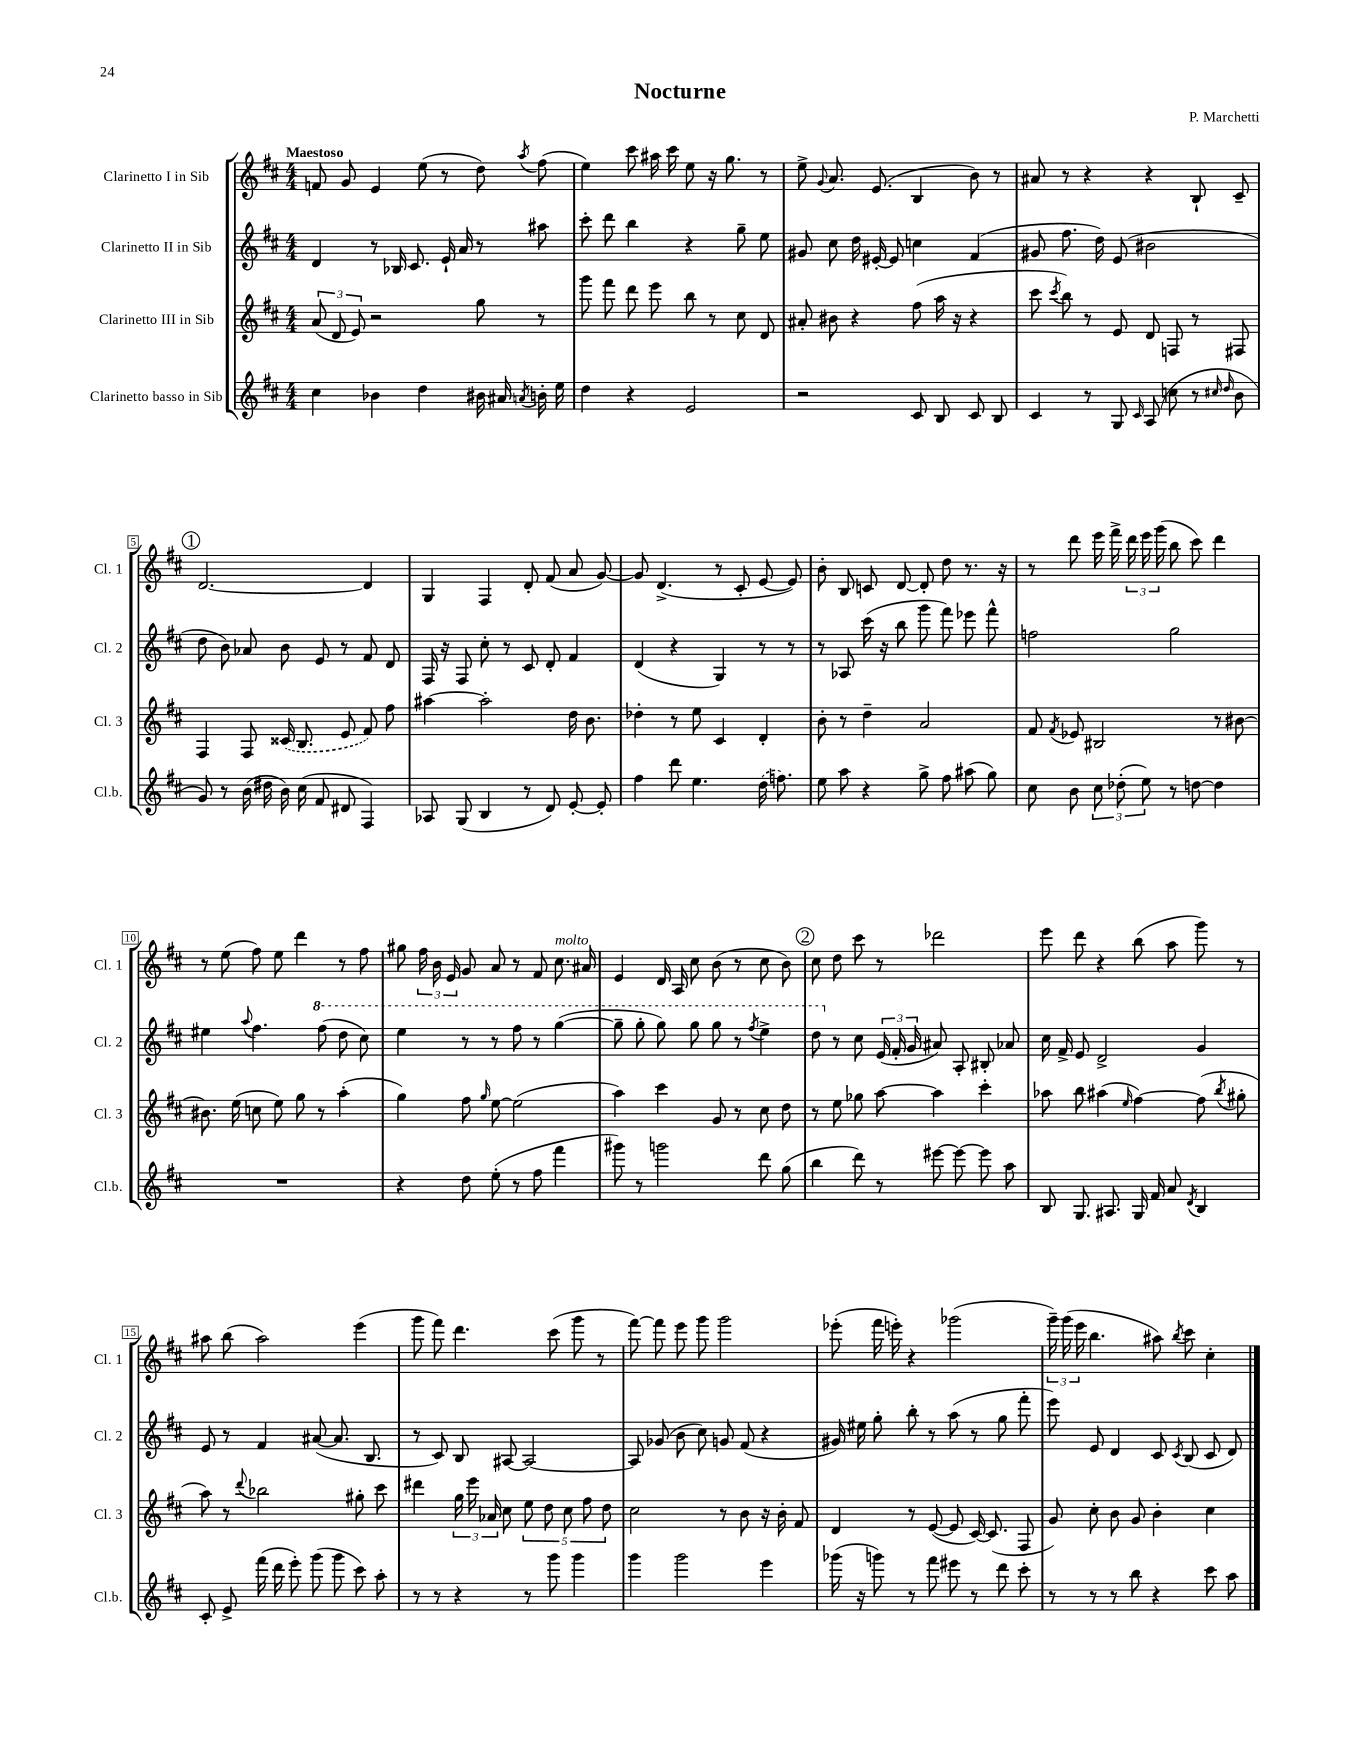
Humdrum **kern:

**kern	**kern	**kern	**kern
*staff4	*staff3	*staff2	*staff1
*clefG2	*clefG2	*clefG2	*clefG2
*k[f#c#]	*k[f#c#]	*k[f#c#]	*k[f#c#]
*M4/4	*M4/4	*M4/4	*M4/4
4cc#	(12a	4d	8f
.	12d	.	.
.	.	.	8g
.	12e)	.	.
4b-	2r	8r	4e
.	.	16B-	.
.	.	8.c#	.
4dd	.	.	(8ee
.	.	16e`	8r
.	.	16a	.
16b#	8gg	8r	8dd)
16a#	.	.	.
8qa	.	.	8qaa
16b'	8r	8aa#	(8ff#
16ee	.	.	.
=	=	=	=
4dd	8ggg	8ccc#'	4ee)
.	8fff#	8ddd	.
4r	8ddd	4bb	8ccc#
.	8eee	.	16aa#
.	.	.	16ccc#
2e	8bb	4r	8ee
.	8r	.	16r
.	.	.	8.gg
.	8cc#	8gg~	.
.	8d	8ee	8r
=	=	=	=
2r	8a#'	8g#	8ee^
.	.	.	8qqg
.	8b#	8cc#	8.a
.	4r	16dd	.
.	.	[16e#'	(8.e
.	.	8e#]	.
8c#	(8ff#	4cc	4B
8B	16aa	.	.
.	16r	.	.
8c#	4r	(4f#	8b)
8B	.	.	8r
=	=	=	=
4c#	8ccc#	8g#	8a#
.	8qccc#	.	.
.	8bb)	8.ff#	8r
8r	8r	.	4r
.	.	16dd)	.
8G	8e	(8e	.
16qqc#	.	.	.
(8A	8d	2b#	4r
8cc	8F	.	.
8r	8r	.	8B`
16qqcc#	.	.	.
16qqdd	.	.	.
8b	8F#	.	8c#~
=	=	=	=
8g)	4F#	8dd	[2.d
8r	.	8b)	.
(16b	8F#	8a-	.
16dd#	.	.	.
16b)	(16c##	8b	.
(16cc#	8.B	.	.
8f#	.	8e	.
8d#	8e	8r	.
4F#)	8f#)	8f#	4d]
.	8ff#	8d	.
=	=	=	=
8A-	[4aa#	16F#	4G
.	.	16r	.
(8G	.	8F#	.
4B	2aa#']	8cc#'	4F#
.	.	8r	.
8r	.	8c#	8d'
8d)	.	8d'	(8f#
[8e'	16dd	4f#	8a
.	8.b	.	.
8e']	.	.	[8g)
=	=	=	=
4ff#	4dd-'	(4d	8g]
.	.	.	(4.d^
8ddd	8r	4r	.
4.ee	8ee	.	.
.	4c#	4G)	8r
.	.	.	8c#'
(16dd	4d'	8r	[8e
8.ff)	.	.	.
.	.	8r	8e])
=	=	=	=
8ee	8b'	8r	8b'
8aa	8r	8A-	8B
4r	4dd~	(16ccc#	8c
.	.	16r	.
.	.	8bb	[8d
8gg^	2a	8ggg	8d']
8ff#	.	8fff#)	8dd
(8aa#	.	8eee-	8.r
8gg)	.	8fff#^^	.
.	.	.	16r
=	=	=	=
8cc#	8f#	2ff	8r
.	8qf#	.	.
8b	8e-	.	8ddd
12cc#	2B#	.	16eee
.	.	.	16fff#^
(12dd-'	.	.	.
.	.	.	24ddd
12ee)	.	.	24eee
.	.	.	(24ggg
8r	.	2gg	8bb
[8dd	.	.	8ccc#)
4dd]	8r	.	4ddd
.	[8b#	.	.
=	=	=	=
1r	8.b#]	4ee#	8r
.	.	.	(8ee
.	(16ee	.	.
.	.	8qqaa	.
.	8cc	4.ff#	8ff#)
.	8ee)	.	8ee
.	8gg	.	4ddd
.	8r	(8fff#	.
.	(4aa'	8ddd	8r
.	.	8ccc#)	8ff#
=	=	=	=
4r	4gg)	4eee	8gg#
.	.	.	24ff#
.	.	.	24b
.	.	.	24e
8dd	8ff#	8r	8g
.	16qqgg	.	.
(8ee'	[8ee	8r	8a
8r	(2ee]	8fff#	8r
8ff#	.	8r	8f#
4fff#	.	([4ggg	8.cc#
.	.	.	16a#
=	=	=	=
8ggg#)	4aa)	8ggg~]	4e
8r	.	8ggg'	.
2ggg	4ccc#	8ggg)	16d
.	.	.	16A
.	.	8ggg	8cc#
.	8g	8ggg	(8b
.	8r	8r	8r
.	.	8qfff#	.
8ddd	8cc#	4eee^	8cc#
(8gg	8dd	.	8b)
=	=	=	=
4bb	8r	8ddd	8cc#
.	8ee	8r	8dd
8ddd)	8gg-	8cc#	8ccc#
8r	[8aa	(24e	8r
.	.	24f#'	.
.	.	24g	.
[8eee#	4aa]	8a#)	2ddd-
8eee#_	.	8A'	.
8eee#]	4ccc#'	8B#'	.
8aa	.	8a-	.
=	=	=	=
8B	8aa-	16cc#	8eee
.	.	16f#^	.
8.G	8bb	8e	8ddd
.	(4aa#	2d^	4r
8.A#	.	.	.
.	16qqee	.	.
16G	[4ff#)	.	(8bb
16f#	.	.	.
8a	.	.	8aa
8qd	.	.	.
4B	(8ff#]	4g	8ggg)
.	8qbb	.	.
.	8gg#'	.	8r
=	=	=	=
8c#'	8aa)	8e	8aa#
8e^	8r	8r	(8bb
.	8qqddd	.	.
(16fff#	2bb-	4f#	2aa#)
16ddd	.	.	.
8eee')	.	.	.
(8ggg	.	([8a#	.
8ggg	.	8.a#]	.
8ccc#)	8gg#'	.	(4eee
.	.	8.B	.
8aa'	8ccc#	.	.
=	=	=	=
8r	4ddd#	8r	8ggg
8r	.	8c#)	8fff#)
4r	24gg	8B	4.ddd
.	24eee	.	.
.	24a-	.	.
.	8cc#	[8A#	.
8r	10ee	2A#_	.
.	10dd	.	.
8ggg	.	.	(8ccc#
.	10cc#	.	.
4ggg	.	.	8ggg
.	10ff#	.	.
.	.	.	8r
.	10dd	.	.
=	=	=	=
4ggg	2cc#	8A#]	[8fff#)
.	.	(8g-	8fff#]
2ggg	.	8b	8eee
.	.	8cc#)	8ggg
.	8r	8g	2ggg
.	8b	(8f#	.
4eee	16r	4r	.
.	16b'	.	.
.	8f#	.	.
=	=	=	=
(16ggg-	4d	16g#)	(8eee-'
16r	.	16ee#	.
8ggg)	.	8gg'	16fff#
.	.	.	16eee')
8r	8r	8bb'	4r
8fff#	([8e	8r	.
8eee#	8e]	(8aa	(2ggg-
8r	[16c#)	8r	.
.	(8.c#]	.	.
8ddd	.	8gg	.
8ccc#'	8F#	8fff#'	.
=	=	=	=
8r	8g)	8eee)	24ggg~)
.	.	.	(24ggg
.	.	.	24eee
8r	8cc#'	8e	4.bb
8r	8b	4d	.
8bb	8g	.	.
4r	4b'	8c#	8aa#)
.	.	8qc#	8qbb
.	.	(8B	8ccc#
8ccc#	4cc#	8c#	4cc#'
8aa	.	8d)	.
==	==	==	==
*-	*-	*-	*-
